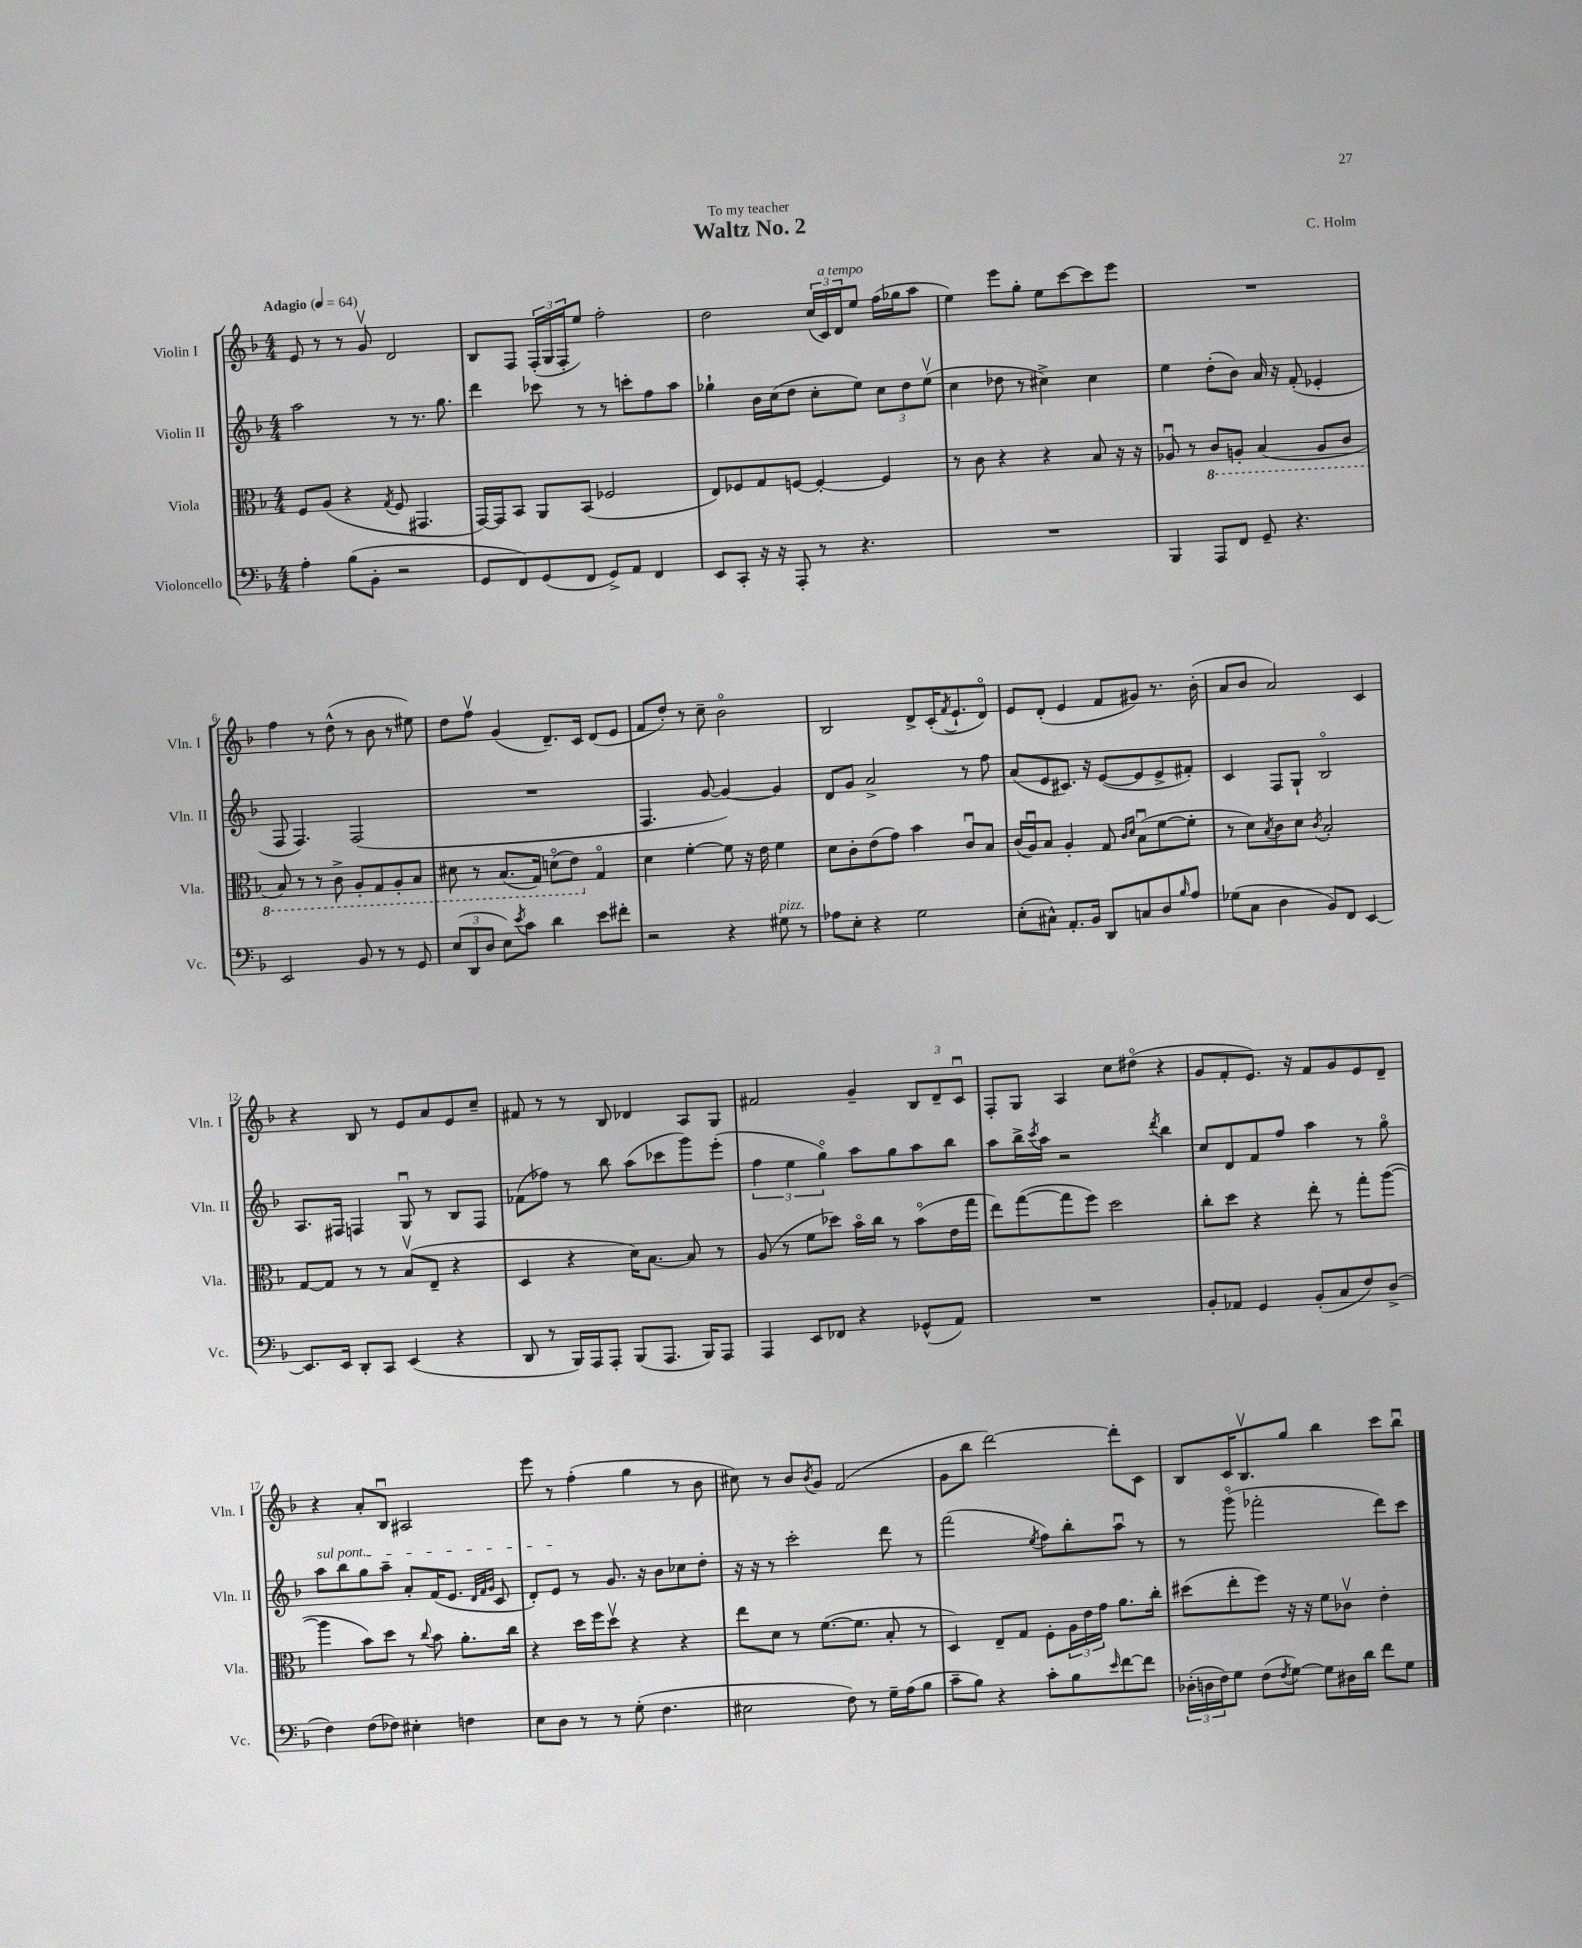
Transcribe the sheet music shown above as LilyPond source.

\header { title = "Waltz No. 2" composer = "C. Holm" dedication = "To my teacher" }
<<
\new StaffGroup <<
\new Staff = "s0" \with { instrumentName = "Violin I" shortInstrumentName = "Vln. I" } {
    \clef treble \key f \major \numericTimeSignature \time 4/4 \tempo "Adagio" 4 = 64
    e'8 r8 r8 g'8\upbow d'2 |
    bes8 f8 \tuplet 3/2 { f16-.( g16 f16-. } e''8) f''2-. |
    d''2 \tuplet 3/2 { c''16( c'16^\markup { \italic "a tempo" }) d'16 } e''8 f''16( ges''16 a''8 |
    e''4) e'''8 g''8-. e''8 c'''8~ c'''8 e'''8 |
    R1 |
    f''4 r8 d''8-^( r8 bes'8 r8 eis''8) |
    d''8 f''8\upbow g'4( d'8.--) c'16 d'8( e'8 |
    f'8 d''8-.) r8 c''8-- bes'2\flageolet |
    bes2 d'8-> c'16-.( \acciaccatura { f'8 } e'8.-! d'8\flageolet) |
    e'8 d'8-.( e'4 f'8 gis'8) r8. bes'16-.( |
    a'8 bes'8 a'2) c'4 |
    r4 bes8 r8 e'8 a'8 e'8 c''8-- |
    fis'8 r8 r8 bes8 des'4 a8 g8 |
    fis'2 g'4-- \tuplet 3/2 { bes8 d'8-- c'8\downbow } |
    f8-. g8 a4 c''8 dis''8\flageolet( r4 |
    g'8 f'8-. e'8.) r16 f'8 g'8 e'8 d'8-- |
    r4 a'8-. bes8\downbow ais2 |
    e'''8 r8 f''4-.( g''4 r8 bes'8 |
    cis''8) r8 bes'8 \acciaccatura { bes'8 } g'8 f'2( |
    g'8 bes''8 d'''2~) d'''8-. c'8 |
    bes8 c'16 bes8.\upbow g''8 bes''4 c'''8 bes''8\downbow \bar "|." |
}
\new Staff = "s1" \with { instrumentName = "Violin II" shortInstrumentName = "Vln. II" } {
    \clef treble \key f \major \numericTimeSignature \time 4/4
    a''2 r8 r8. g''8. |
    d'''4 ces'''8 r8 r8 c'''8-. f''8 a''8 |
    ges''4-! bes'16 c''16( d''8 c''8-. e''8) \tuplet 3/2 { c''8 d''8 e''8\upbow( } |
    c''4 des''8 r8 cis''4->) cis''4 |
    e''4 d''8-.( bes'8) a'16 r16 f'8-.( ees'4-. |
    f8 f4.) f2( |
    R1 |
    f4. g'8~ g'4~) g'4 |
    d'8 g'8 a'2-> r8 f''8 |
    a'8( e'8 cis'8.) r16 e'8~( e'8 e'8-> fis'8-.) |
    c'4 f8 g8-! bes2\flageolet |
    a8. fis16 f4 g8\downbow r8 bes8 f8 |
    fes'8( fes''8) r8 bes''8 a''8( ces'''8 g'''8) e'''8-.( |
    \tuplet 3/2 { f''4 e''4 g''4\flageolet) } a''8 g''8 a''8 bes''8 |
    a''8 bes''16-> \acciaccatura { c'''8 } a''16 r2 \acciaccatura { d'''8 } bes''4 |
    c''8 d'8 f'8 f''8 a''4 r8 g''8\flageolet |
    \once \override TextSpanner.bound-details.left.text = \markup { \italic "sul pont." } a''8\startTextSpan bes''8 g''8 a''8-- a'8-. f'16( e'8. \grace { d'32 f'32 g'32 } c'8 |
    d'8-.) e'8\stopTextSpan r8 g'8. r16 bes'8 ces''8 d''8-. |
    r16 r16 r8 c'''2-. d'''8 r8 |
    f'''2( \acciaccatura { e''8 } f''8) bes''8-. a''8\downbow r8 |
    r8 g'''8\flageolet( fes'''2-. d'''8) c'''8 \bar "|." |
}
\new Staff = "s2" \with { instrumentName = "Viola" shortInstrumentName = "Vla." } {
    \clef alto \key f \major \numericTimeSignature \time 4/4
    f8 a8( r4 \acciaccatura { g8 } f8 gis,4. |
    g,16~) g,16 bes,8 a,8 bes,8( fes2 |
    e8) fes8 g8 f8~ f4~-. f4 |
    r8 c'8 r4 r4 bes8 r16 r16 |
    aes8\downbow r8 \ottava #-1 c8 a,!8-. bes,4( a,8 c8 |
    bes,8) r8 r8 c8-> a,8-. g,8 a,8-. bes,8 |
    dis8 r8 bes,8.( g,16) d8\flageolet( e8) \ottava #0 g4\flageolet |
    d'4 f'4~-. f'8 r16 e'16 f'4 |
    d'8 c'8-. e'8( g'8) bes'4 c'8\downbow bes8 |
    c'16( a16\downbow) bes8 a4-. g8 \grace { c'16 d'16 } bes8\downbow( f'8~ f'8-. |
    r8 d'8) \acciaccatura { bes8 } c'8 d'8 \acciaccatura { c'8 } bes2-. |
    g8~ g8 r8 r8 bes8\upbow( e8-- r4 |
    d4 r4 d'16) bes8.~ bes8 r8 |
    a8( r8 f'8 des''8) bes'16\flageolet c''16 r8 bes'8\flageolet( e'16 g''16 |
    e''8) g''8~( g''8 f''8) d''2 |
    c''8-. d''8 r4 e''8-. r8 g''8-. a''8~( |
    a''4 bes'8) d''8 r8 \appoggiatura { c''8 } bes'8 a'8.-. c''16 |
    r4 d''16 f''16 d''8\upbow r4 r4 |
    e''8 d'8 r8 f'8.~( f'8. bes8-. r8 |
    d4) e8-- g8 f8-. \tuplet 3/2 { a16 e'16 g'16 } a'8. c''16-. |
    dis''8( e''8-. f''8) r16 r16 f'8 ces'8\upbow e'4-. \bar "|." |
}
\new Staff = "s3" \with { instrumentName = "Violoncello" shortInstrumentName = "Vc." } {
    \clef bass \key f \major \numericTimeSignature \time 4/4
    a4-. bes8( bes,8-. r2 |
    g,8 f,8) g,8( f,8 g,8->) a,8 f,4 |
    e,8 c,8-. r16 r16 a,,8-. r8 r4. |
    R1 |
    bes,,4 a,,8 f,8 g,8-- r4. |
    e,2 bes,8 r8 r8 g,8 |
    \tuplet 3/2 { e8( d,8 d8 } e8) \acciaccatura { e'8 } c'8 d'4 e'8 fis'8-. |
    r2 r4 gis8^\markup { \italic "pizz." } r8 |
    aes8 e8-. r4 g2 |
    e8-.( cis8-^) a,8.-. bes,16 d,8 c8 d8 \grace { bes16 } a8 |
    ges8( c8 d4 bes,8) f,8 e,4~ |
    e,8. e,16 d,8-. c,8 e,4( r4 |
    d,8 r8 bes,,16) a,,16 a,,8-. bes,,8( a,,8. bes,,16) a,,8 |
    a,,4 e,8 fes,8 r4 ges,8-^( a,8) |
    R1 |
    bes,8-. aes,8 g,4 bes,8-.( c8 f8) d8->( |
    f4) f8( fes8) eis4-. f4 |
    e8 d8 r8 r8 g8-.( f4. |
    eis2 f8) r8 g16-- a16( bes8 |
    c'8-- bes8) r4 c'8-. bes8 \grace { e'16 } f'8~ f'8 |
    \tuplet 3/2 { des16-.( d16 f16) } g8 f8( \acciaccatura { f8 } g8~) g8 dis16 d'16 f'8 g8 \bar "|." |
}
>>
>>
